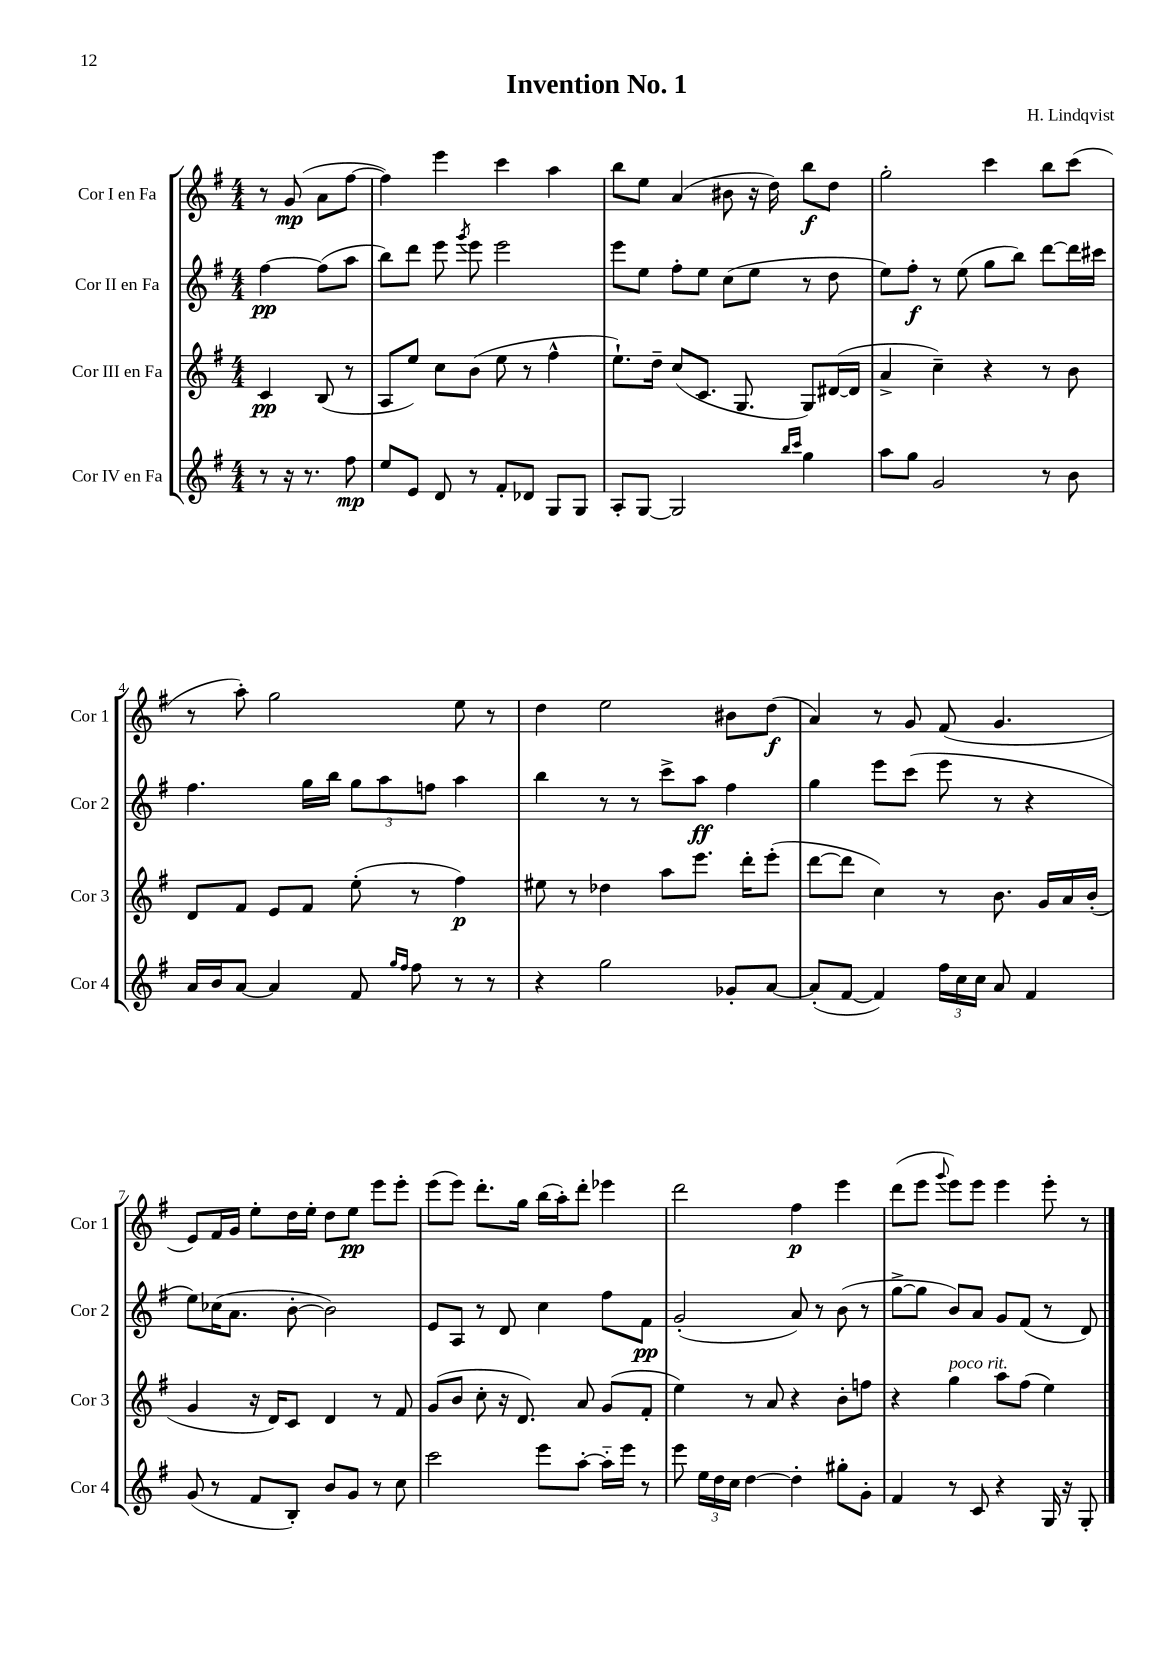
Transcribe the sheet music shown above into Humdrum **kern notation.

**kern	**dynam	**kern	**dynam	**kern	**dynam	**kern	**dynam
*part4	*part4	*part3	*part3	*part2	*part2	*part1	*part1
*staff4	*staff4	*staff3	*staff3	*staff2	*staff2	*staff1	*staff1
*I"Cor IV en Fa	*	*I"Cor III en Fa	*	*I"Cor II en Fa	*	*I"Cor I en Fa	*
*I'Cor 4	*	*I'Cor 3	*	*I'Cor 2	*	*I'Cor 1	*
*clefG2	*	*clefG2	*	*clefG2	*	*clefG2	*
*k[f#]	*	*k[f#]	*	*k[f#]	*	*k[f#]	*
*M4/4	*	*M4/4	*	*M4/4	*	*M4/4	*
=	=	=	=	=	=	=	=
8r	.	4c/	pp	[4ff#\	pp	8r	.
16r	.	.	.	.	.	(8g/	mp
8.r	.	.	.	.	.	.	.
.	.	(8B/	.	(8ff#\L]	.	8a\L	.
8ff#\	mp	8r	.	8aa\J	.	[8ff#\J	.
=1	=1	=1	=1	=1	=1	=1	=1
8ee/L	.	8A/L	.	8bb\L)	.	4ff#\])	.
8e/J	.	8ee/J)	.	8ddd\J	.	.	.
8d/	.	8cc\L	.	8eee\	.	4eee\	.
.	.	.	.	8qggg/	.	.	.
8r	.	(8b\J	.	8eee\	.	.	.
8f#'/L	.	8ee\	.	2eee\	.	4ccc\	.
8d-X/J	.	8r	.	.	.	.	.
8G/L	.	4ff#^^\	.	.	.	4aa\	.
8G/J	.	.	.	.	.	.	.
=2	=2	=2	=2	=2	=2	=2	=2
8A'/L	.	8.ee`\L)	.	8eee\L	.	8bb\L	.
[8G/J	.	.	.	8ee\J	.	8ee\J	.
.	.	16dd~\Jk	.	.	.	.	.
2G/]	.	(8cc/L	.	8ff#'\L	.	(4a/	.
.	.	8.c/J	.	8ee\J	.	.	.
.	.	.	.	(8cc\L	.	8b#X\	.
.	.	8.G/	.	.	.	.	.
.	.	.	.	8ee\J	.	16r	.
.	.	.	.	.	.	16dd\)	.
16qqbb/LL	.	.	.	.	.	.	.
16qqccc/JJ	.	.	.	.	.	.	.
4gg\	.	8G/L)	.	8r	.	8bb\L	f
.	.	([16d#X/L	.	8dd\	.	8dd\J	.
.	.	16d#/JJ]	.	.	.	.	.
=3	=3	=3	=3	=3	=3	=3	=3
8aa\L	.	4a^/	.	8ee\L)	.	2gg'\	.
8gg\J	.	.	.	8ff#'\J	f	.	.
2g/	.	4cc~\)	.	8r	.	.	.
.	.	.	.	(8ee\	.	.	.
.	.	4r	.	8gg\L	.	4ccc\	.
.	.	.	.	8bb\J)	.	.	.
8r	.	8r	.	[8ddd\L	.	8bb\L	.
8b\	.	8b\	.	16ddd\L]	.	(8ccc\J	.
.	.	.	.	16ccc#X\JJ	.	.	.
!!LO:LB:g=z
=4	=4	=4	=4	=4	=4	=4	=4
16a/LL	.	8d/L	.	4.ff#\	.	8r	.
16b/J	.	.	.	.	.	.	.
[8a/J	.	8f#/J	.	.	.	8aa'\)	.
4a/]	.	8e/L	.	.	.	2gg\	.
.	.	8f#/J	.	16gg\LL	.	.	.
.	.	.	.	16bb\JJ	.	.	.
8f#/	.	(8ee'\	.	12gg\L	.	.	.
.	.	.	.	12aa\	.	.	.
16qqgg/LL	.	.	.	.	.	.	.
16qqff#/JJ	.	.	.	.	.	.	.
8ff#\	.	8r	.	.	.	.	.
.	.	.	.	12ffn\J	.	.	.
8r	.	4ff#\)	p	4aa\	.	8ee\	.
8r	.	.	.	.	.	8r	.
=5	=5	=5	=5	=5	=5	=5	=5
4r	.	8ee#X\	.	4bb\	.	4dd\	.
.	.	8r	.	.	.	.	.
2gg\	.	4dd-X\	.	8r	.	2ee\	.
.	.	.	.	8r	.	.	.
.	.	8aa\L	.	8ccc^\L	.	.	.
.	.	8.eee\J	.	8aa\J	ff	.	.
8g-X'/L	.	.	.	4ff#\	.	8b#X\L	.
.	.	16ddd'\KL	.	.	.	.	.
[8a/J	.	(8eee'\J	.	.	.	(8dd\J	f
=6	=6	=6	=6	=6	=6	=6	=6
(8a'/L]	.	[8ddd\L	.	4gg\	.	4a/)	.
[8f#/J	.	8ddd\J]	.	.	.	.	.
4f#/])	.	4cc\)	.	8eee\L	.	8r	.
.	.	.	.	(8ccc\J	.	8g/	.
24ff#\LL	.	8r	.	8eee\	.	(8f#/	.
24cc\	.	.	.	.	.	.	.
24cc\JJ	.	.	.	.	.	.	.
8a/	.	8.b\	.	8r	.	4.g/	.
4f#/	.	.	.	4r	.	.	.
.	.	16g/LL	.	.	.	.	.
.	.	16a/	.	.	.	.	.
.	.	(16b'/JJ	.	.	.	.	.
!!LO:LB:g=z
=7	=7	=7	=7	=7	=7	=7	=7
(8g/	.	4g/	.	8ee\L)	.	8e/L)	.
8r	.	.	.	(16cc-X\K	.	16f#/L	.
.	.	.	.	8.a\J	.	16g/JJ	.
8f#/L	.	16r	.	.	.	8ee'\L	.
.	.	16d/KL)	.	.	.	.	.
8B'/J)	.	8c/J	.	[8b'\	.	16dd\L	.
.	.	.	.	.	.	16ee'\JJ	.
8b/L	.	4d/	.	2b\])	.	8dd\L	.
8g/J	.	.	.	.	.	8ee\J	pp
8r	.	8r	.	.	.	8eee\L	.
8cc\	.	8f#/	.	.	.	8eee'\J	.
=8	=8	=8	=8	=8	=8	=8	=8
2ccc\	.	(8g/L	.	8e/L	.	(8eee\L	.
.	.	8b/J	.	8A/J	.	8eee\J)	.
.	.	8cc'\	.	8r	.	8.ddd'\L	.
.	.	16r	.	8d/	.	.	.
.	.	8.d/)	.	.	.	16gg\Jk	.
8eee\L	.	.	.	4cc\	.	(16bb\LL	.
.	.	.	.	.	.	16aa'\J)	.
[8aa'\J	.	8a/	.	.	.	8ddd'\J	.
16aa\LL]	.	(8g/L	.	8ff#\L	.	4eee-X\	.
16eee\JJ	.	.	.	.	.	.	.
8r	.	8f#'/J	.	8f#\J	pp	.	.
=9	=9	=9	=9	=9	=9	=9	=9
8eee\	.	4ee\)	.	(2g'/	.	2ddd\	.
24ee\LL	.	.	.	.	.	.	.
24dd\	.	.	.	.	.	.	.
24cc\JJ	.	.	.	.	.	.	.
[4dd\	.	8r	.	.	.	.	.
.	.	8a/	.	.	.	.	.
4dd'\]	.	4r	.	8a/)	.	4ff#\	p
.	.	.	.	8r	.	.	.
8gg#X'\L	.	8b'\L	.	(8b\	.	4eee\	.
8g'\J	.	8ffn\J	.	8r	.	.	.
=10	=10	=10	=10	=10	=10	=10	=10
4f#/	.	4r	.	[8gg^\L	.	(8ddd\L	.
.	.	.	.	8gg\J]	.	8eee\J	.
.	.	.	.	.	.	8qqggg/	.
!	!	!LO:TX:a:i:t=poco rit.	!	!	!	!	!
8r	.	4gg\	.	8b/L)	.	8eee\L)	.
8c/	.	.	.	8a/J	.	8eee\J	.
4r	.	8aa\L	.	8g/L	.	4eee\	.
.	.	(8ff#\J	.	(8f#/J	.	.	.
16G/	.	4ee\)	.	8r	.	8eee'\	.
16r	.	.	.	.	.	.	.
8G'/	.	.	.	8d/)	.	8r	.
==	==	==	==	==	==	==	==
*-	*-	*-	*-	*-	*-	*-	*-
